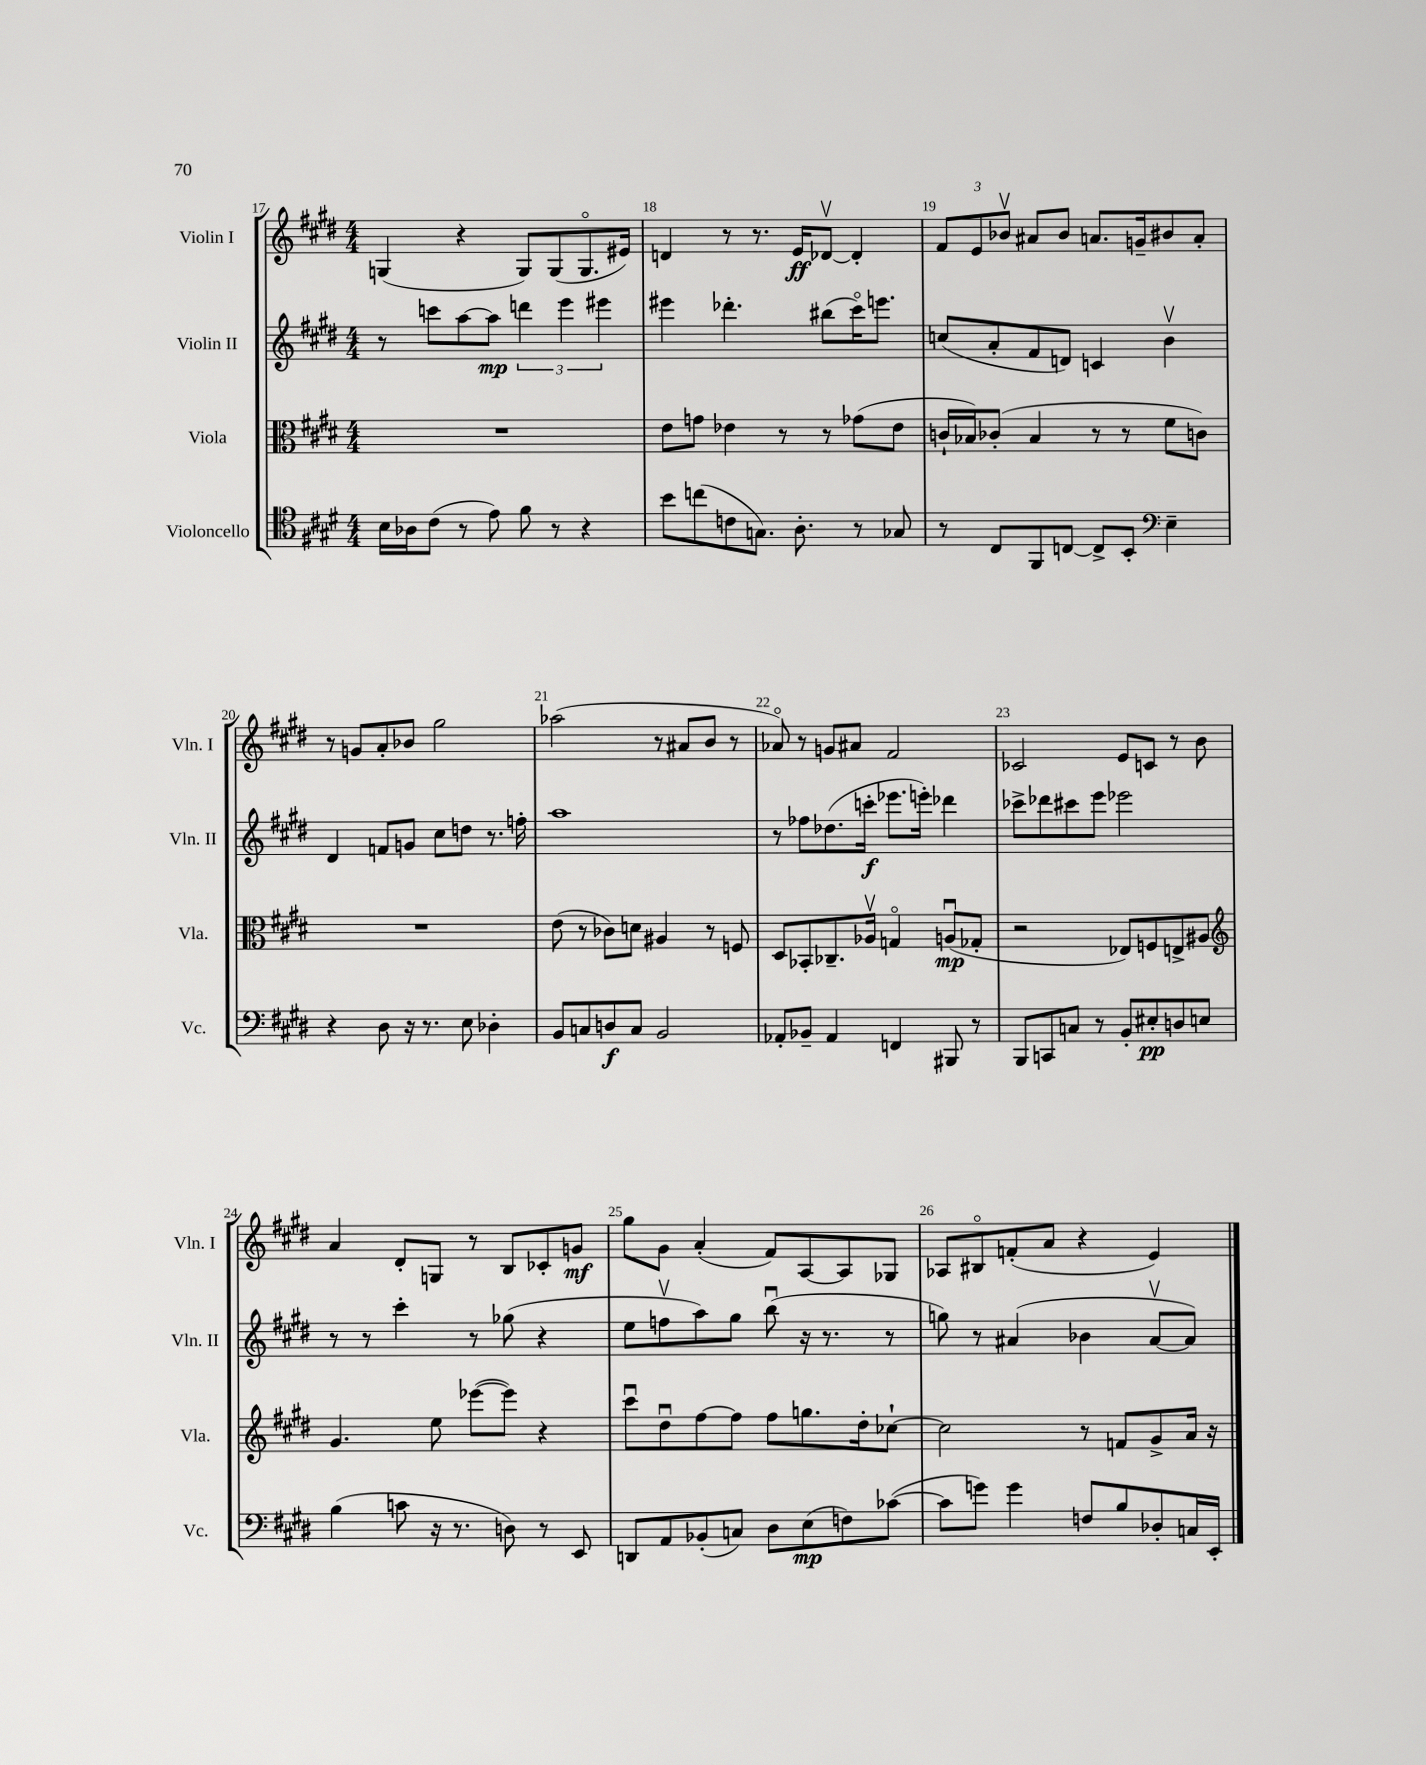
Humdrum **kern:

**kern	**kern	**kern	**kern
*staff4	*staff3	*staff2	*staff1
*clefC4	*clefC3	*clefG2	*clefG2
*k[f#c#g#d#]	*k[f#c#g#d#]	*k[f#c#g#d#]	*k[f#c#g#d#]
*M4/4	*M4/4	*M4/4	*M4/4
16B	1r	8r	(4G
16A-	.	.	.
(8c#	.	8ccc	.
8r	.	[8aa	4r
8e)	.	8aa]	.
8f#	.	6ddd	8G)
8r	.	.	(8G
.	.	6eee	.
4r	.	.	8.Go
.	.	6eee#	.
.	.	.	16e#)
=	=	=	=
8b	8e	4eee#	4d
(8cc	8g	.	.
8c	4e-	4.ddd-'	8r
8.G)	.	.	8.r
.	8r	.	.
8.A'	.	.	16e
.	8r	(8bb#	[8d-v
8r	(8g-	16ccc#o)	4d-']
.	.	8.eee	.
8G-	8e-	.	.
=	=	=	=
8r	16c`	(8cc	12f#
.	16B-)	.	.
.	.	.	12e
8C#	(8c-'	8a'	.
.	.	.	12b-v
8FF#	4B-	8f#	8a#
[8C	.	8d)	8b-
8C^]	8r	4c	8.a
8BB'	8r	.	.
.	.	.	16g~
*clefF4	*	*	*
4E~	8f#	4bv	8b#
.	8c)	.	8a'
=	=	=	=
4r	1r	4d#	8r
.	.	.	8g
8D#	.	8f	8a'
16r	.	8g	8b-
8.r	.	.	.
.	.	8cc#	2gg#
8E	.	8dd	.
4D-'	.	8.r	.
.	.	16ff'	.
=	=	=	=
8BB	(8e	1aa	(2aa-
8C	8r	.	.
8D	8c-)	.	.
8C	8d	.	.
2BB	4A#	.	8r
.	.	.	8a#
.	8r	.	8b
.	8F	.	8r
=	=	=	=
8AA-'	8D#	8r	8a-o)
8BB-~	8BB-'	8ff-	8r
4AA-	8.C-~	(8.dd-	8g
.	.	.	8a#
.	16A-v	16ccc'	.
4FF	4Go	8.eee-	2f#
.	.	16eee')	.
8BBB#	(8Au	4ddd-	.
8r	8G-'	.	.
=	=	=	=
8BBB	2r	8ccc-^	2c-
8CC	.	8ddd-	.
8C	.	8ccc#	.
8r	.	8eee	.
8BB'	8E-)	2eee-	8e
8E#'	8F	.	8c
8D	8E^	.	8r
8E	8A#	.	8b
=	=	=	=
*	*clefG2	*	*
(4B	4.g#	8r	4a
.	.	8r	.
8c	.	4ccc#'	8d#'
16r	8ee	.	8G
8.r	.	.	.
.	([8eee-	8r	8r
8D)	8eee-])	(8gg-	8B
8r	4r	4r	8c-'
8EE	.	.	8g
=	=	=	=
8DD	8ccc#u	8ee	8gg#
8AA	8dd#u	8ffv	8g#
(8BB-'	[8ff#	8aa)	(4a'
8C)	8ff#]	8gg#	.
8D#	8ff#	(8bbu	8f#)
(8E	8.gg	16r	[8A
.	.	8.r	.
8F)	.	.	8A]
.	16dd#'	.	.
([8c-	[8cc-`	8r	8G-
=	=	=	=
8c-]	2cc-]	8gg)	8A-
8g)	.	8r	8B#o
4g	.	(4a#	(8f'
.	.	.	8a
8F	8r	4b-	4r
8B	8f	.	.
8D-'	8g#^	[8a#v	4e)
16C	16a	8a#])	.
16EE'	16r	.	.
==	==	==	==
*-	*-	*-	*-
